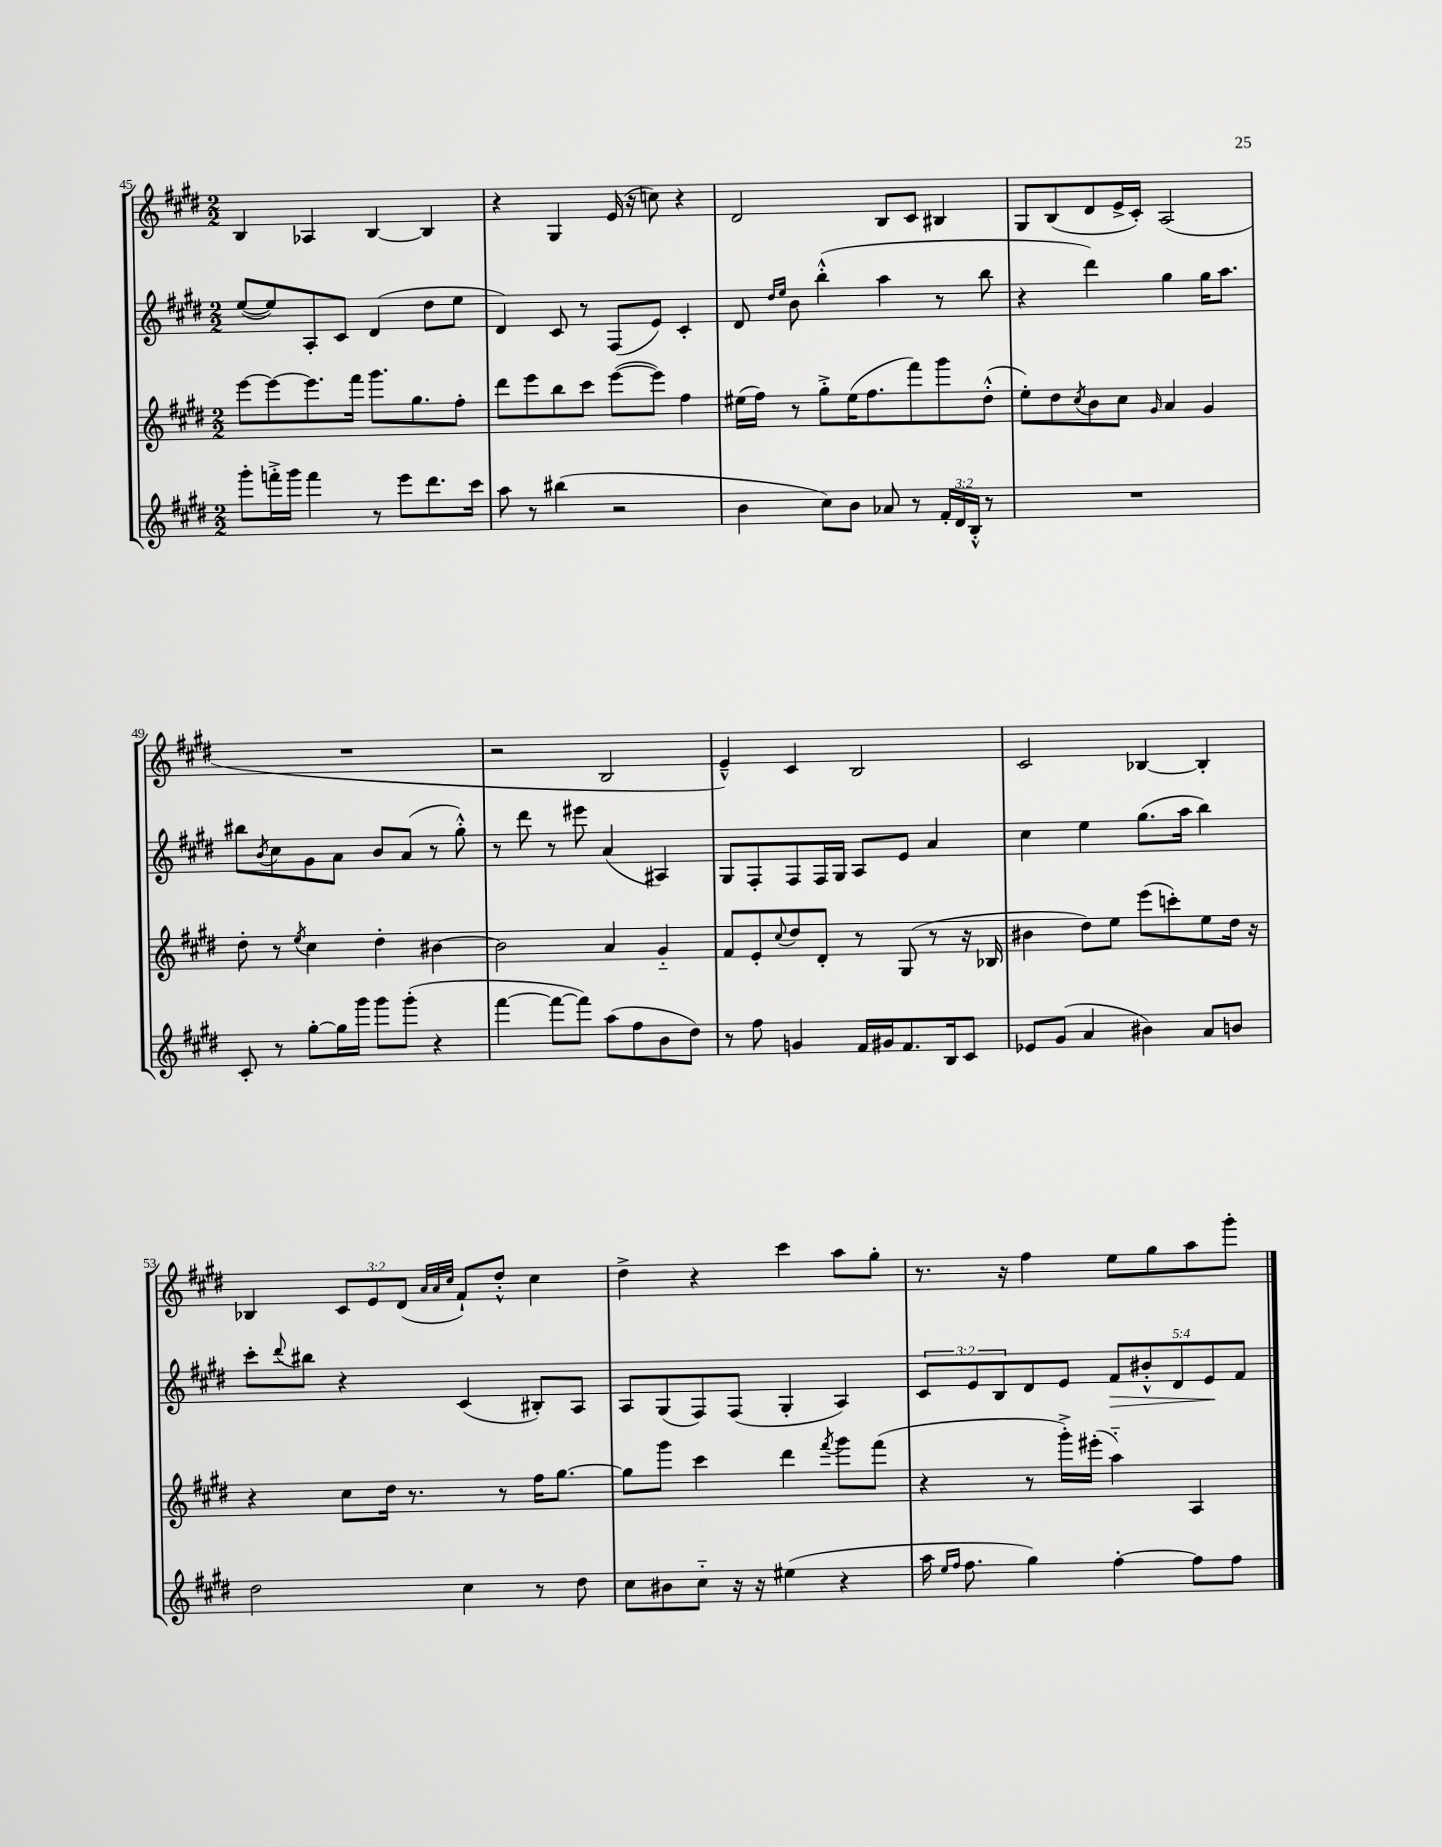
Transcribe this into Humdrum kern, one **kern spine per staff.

**kern	**kern	**kern	**dynam	**kern
*part4	*part3	*part2	*part2	*part1
*staff4	*staff3	*staff2	*staff2	*staff1
*clefG2	*clefG2	*clefG2	*	*clefG2
*k[f#c#g#d#]	*k[f#c#g#d#]	*k[f#c#g#d#]	*	*k[f#c#g#d#]
*M2/2	*M2/2	*M2/2	*	*M2/2
=45	=45	=45	=45	=45
8ggg#'\L	[8eee\L	([8ee/L	.	4B/
16fffn'^\L	8eee\_	8ee/])	.	.
16ggg#\JJ	.	.	.	.
4fff\	8.eee\]	8A'/	.	4A-X/
.	.	8c#/J	.	.
.	16fff#\Jk	.	.	.
8r	8.ggg#\L	(4d#/	.	[4B/
8eee\L	.	.	.	.
.	8.gg#\	.	.	.
8.ddd#\	.	8dd#\L	.	4B/]
.	8ff#'\J	8ee\J	.	.
16ccc#\Jk	.	.	.	.
=46	=46	=46	=46	=46
8aa\	8ddd#\L	4d#/)	.	4r
8r	8eee\	.	.	.
(4bb#X\	8bb\	8c#/	.	4G#/
.	8ccc#\J	8r	.	.
2r	([8eee\L	(8F#/L	.	(16e/
.	.	.	.	16r
.	8eee\J])	8e/J)	.	8ccn\)
.	4ff#\	4c#'/	.	4r
=47	=47	=47	=47	=47
4b\	(16ee#X\LL	8d#/	.	2d#/
.	16ff#\JJ)	.	.	.
.	.	16qqdd#/LL	.	.
.	.	16qqee/JJ	.	.
.	8r	8b\	.	.
8cc#\L)	8gg#'^\L	(4bb'^^\	.	.
8b\J	(16ee#\K	.	.	.
.	8.ff#\	.	.	.
8a-X/	.	4aa\	.	8B/L
8r	8fff#\)	.	.	8c#/J
24f#'/LL	8ggg#\	8r	.	4B#X/
24d#/	.	.	.	.
24B'^^/JJ	.	.	.	.
8r	(8dd#'^^\J	8bb\	.	.
=48	=48	=48	=48	=48
1r	8ee'\L)	4r	.	8G#/L
.	8dd#\	.	.	(8B/
.	8qcc#/	.	.	.
.	8b\	4ddd#\)	.	8d#/
.	8cc#\J	.	.	16e^/L
.	.	.	.	16c#'/JJ)
.	16qqg#/	.	.	.
.	4a/	4gg#\	.	(2A/
.	4g#/	16gg#\KL	.	.
.	.	8.aa\J	.	.
!!LO:LB:g=z
=49	=49	=49	=49	=49
8c#'/	8dd#'\	8bb#X\L	.	1r
.	.	8qb/	.	.
8r	8r	8cc#\	.	.
.	8qee/	.	.	.
[8gg#'\L	4cc#\	8g#\	.	.
16gg#\L]	.	8a\J	.	.
16ggg#\JJ	.	.	.	.
8ggg#\L	4dd#'\	8b/L	.	.
(8ggg#'\J	.	(8a/J	.	.
4r	[4b#X\	8r	.	.
.	.	8gg#'^^\)	.	.
=50	=50	=50	=50	=50
[4fff#\	2b#\]	8r	.	2r
.	.	8ddd#\	.	.
8fff#\L_	.	8r	.	.
8fff#\J])	.	8eee#X\	.	.
(8aa\L	4a/	(4a/	.	2B/
8ff#\	.	.	.	.
8b\	4g#/	4A#X/)	.	.
8dd#\J)	.	.	.	.
=51	=51	=51	=51	=51
8r	8f#/L	8G#/L	.	4e~^^/)
8ff#\	8e'/	8F#'/	.	.
.	8qqcc#/	.	.	.
4gn/	8dd#/	8F#/	.	4c#/
.	8d#'/J	16F#/L	.	.
.	.	16G#/JJ	.	.
16f#/LL	8r	8A/L	.	2B/
16g#X/J	.	.	.	.
8.f#/	(8G#/	8e/J	.	.
.	8r	4a/	.	.
16B/k	.	.	.	.
8c#/J	16r	.	.	.
.	16B-X/	.	.	.
=52	=52	=52	=52	=52
8e-X/L	4b#X\	4cc#\	.	2c#/
(8g#/J	.	.	.	.
4a/	8dd#\L)	4ee\	.	.
.	8ee\J	.	.	.
4b#X\)	(8eee\L	(8.gg#\L	.	[4B-X/
.	8cccn'\)	.	.	.
.	.	16aa\Jk	.	.
8a/L	8ee\	4bb\)	.	4B-'/]
8bn/J	16dd#\Jk	.	.	.
.	16r	.	.	.
!!LO:LB:g=z
=53	=53	=53	=53	=53
2dd#\	4r	8ccc#'\L	.	4B-X/
.	.	8qqddd#/	.	.
.	.	8bb#X\J	.	.
.	8cc#\L	4r	.	12c#/L
.	.	.	.	12e/
.	16dd#\Jk	.	.	.
.	.	.	.	(12d#/J
.	8.r	.	.	.
.	.	.	.	32qqa/LLL
.	.	.	.	32qqa/
.	.	.	.	32qqcc#/JJJ
4cc#\	.	(4c#/	.	8f#`/L)
.	8r	.	.	8dd#'^^/J
8r	16ff#\KL	8B#X'/L)	.	4cc#\
.	[8.gg#\J	.	.	.
8dd#\	.	8A/J	.	.
=54	=54	=54	=54	=54
8cc#\L	8gg#\L]	8A/L	.	4dd#^\
8b#X\	8ggg#\J	(8G#/	.	.
8cc#\J	4ccc#\	8F#/)	.	4r
16r	.	(8F#/J	.	.
16r	.	.	.	.
(4ee#X\	4ddd#\	4G#'/	.	4ccc#\
.	8qfff#/	.	.	.
4r	8ggg#\L	4A/)	.	8aa\L
.	(8fff#\J	.	.	8gg#'\J
=55	=55	=55	=55	=55
16aa\	4r	12c#/L	.	8.r
16qqee/LL	.	.	.	.
16qqff#/JJ	.	.	.	.
8.ff#\	.	.	.	.
.	.	12e/	.	.
.	.	12B/	.	.
.	.	.	.	16r
4gg#\)	8r	8d#/	.	4ff#\
.	16ggg#'^\LL)	8e/J	.	.
.	(16eee#X'\JJ	.	.	.
!	!	!	!LO:HP:b	!
[4ff#'\	4aa\)	10f#/L	>	8ee\L
.	.	10b#X'^^/	.	.
.	.	.	.	8gg#\
.	.	10d#/	.	.
8ff#\L]	4A/	.	.	8aa\
.	.	10e/	.	.
8ff#\J	.	.	.	8ggg#'\J
.	.	10f#/J	]	.
==	==	==	==	==
*-	*-	*-	*-	*-
